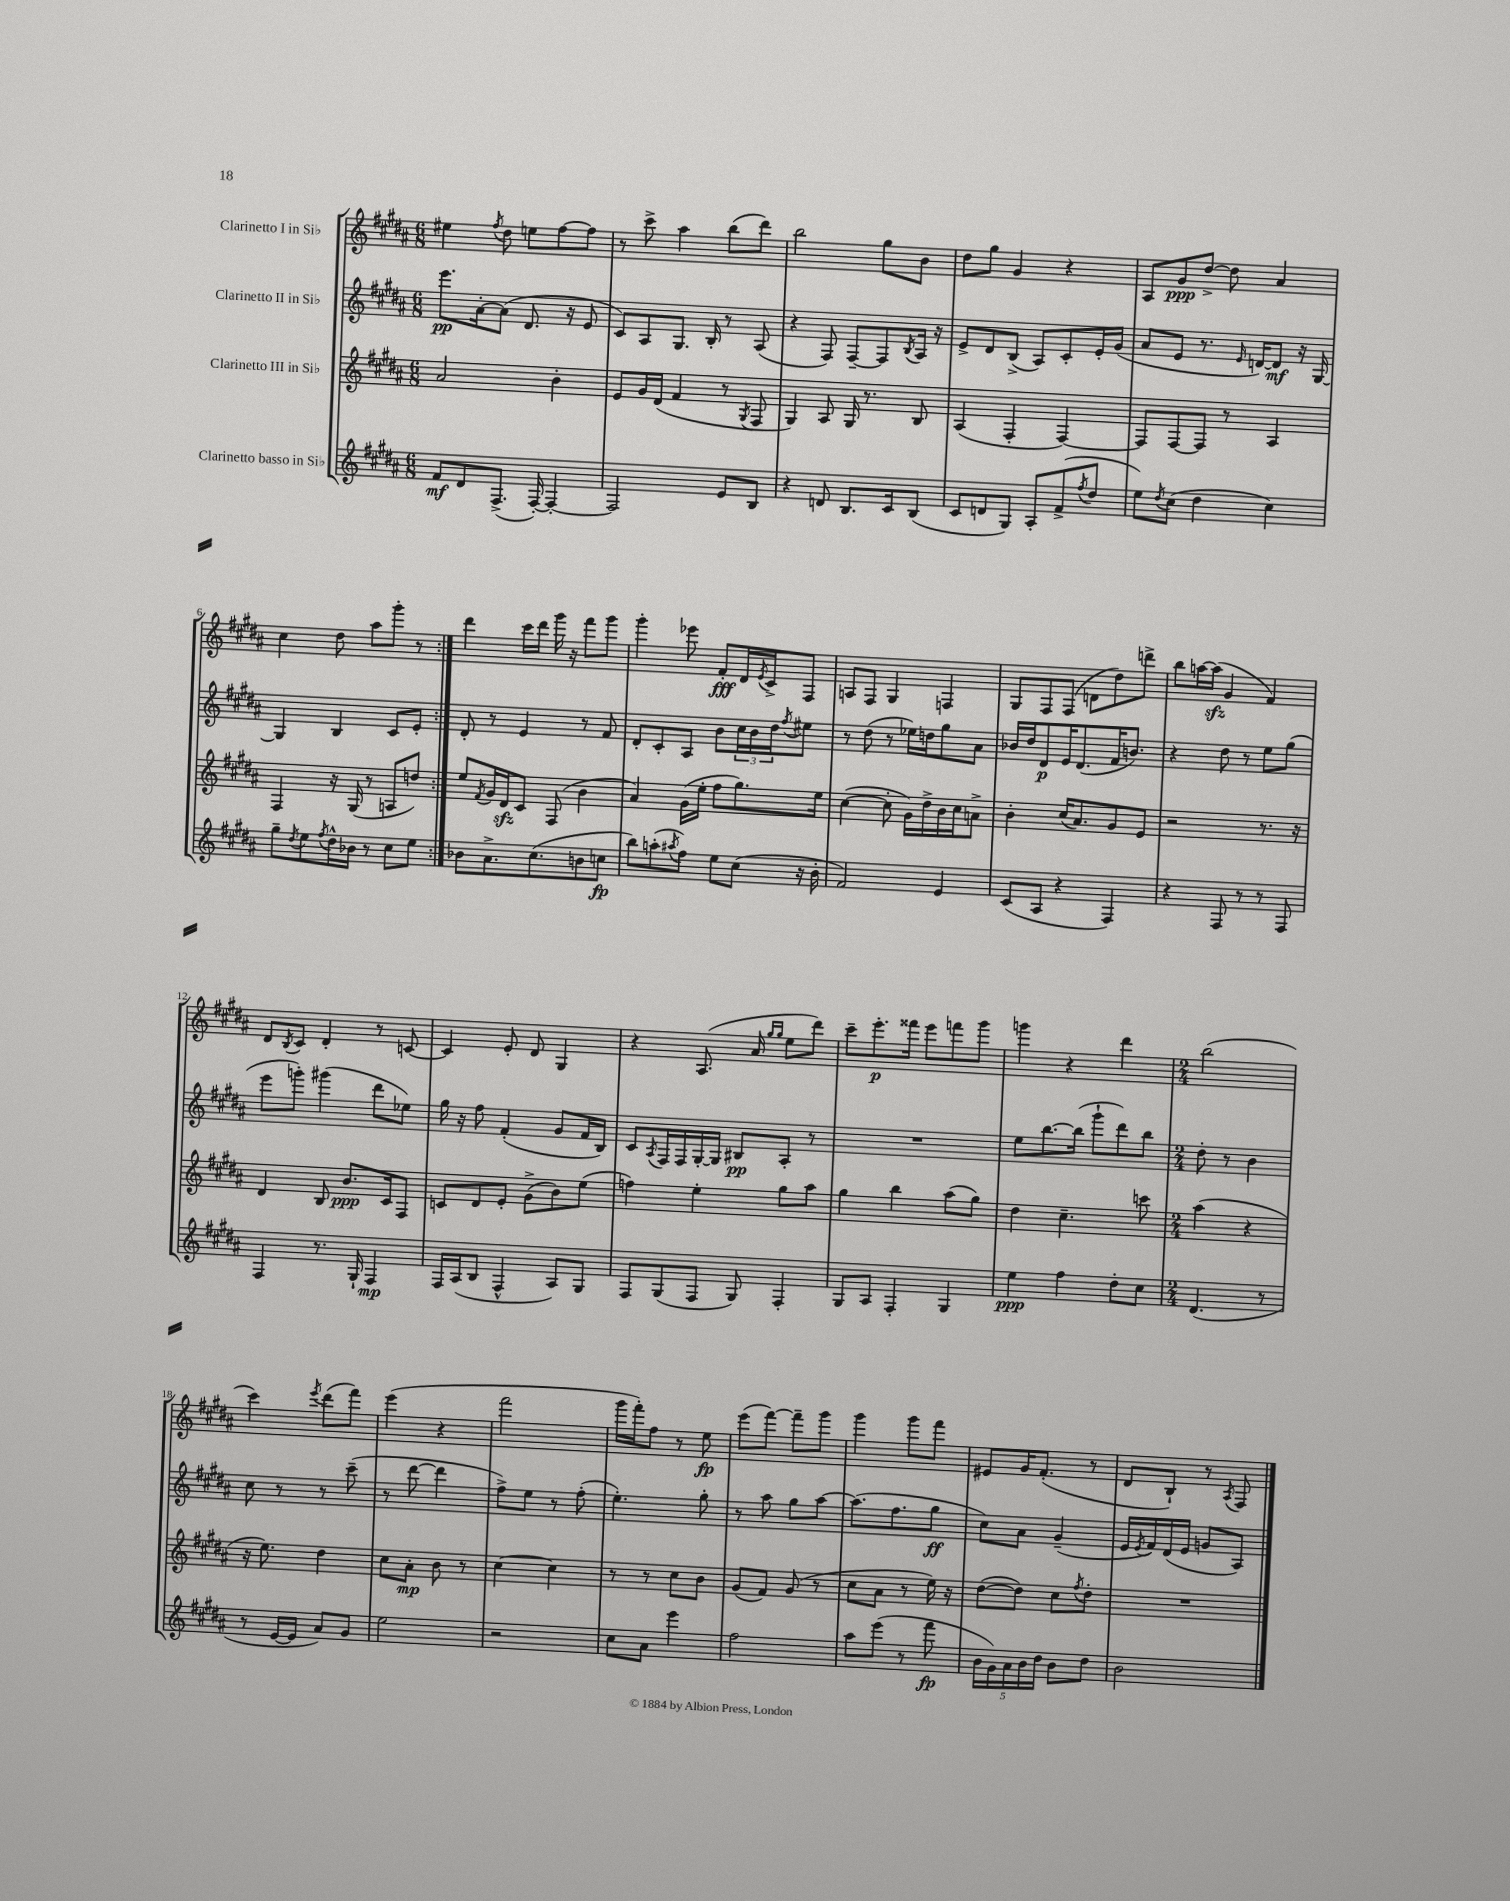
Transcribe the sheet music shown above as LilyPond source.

<<
\new StaffGroup <<
\new Staff = "s0" \with { instrumentName = "Clarinetto I in Sib" } {
    \clef treble \key b \major \numericTimeSignature \time 6/8
    \repeat volta 2 { eis''4 \acciaccatura { fis''8 } dis''8 e''8 fis''8~ fis''8 |
    r8 cis'''8-> ais''4 b''8( dis'''8) |
    b''2 gis''8 b'8 |
    dis''8 gis''8 gis'4 r4 |
    ais8 gis'8\ppp dis''8~-> dis''8 ais'4 |
    cis''4 dis''8 ais''8 gis'''8-. r8 | }
    dis'''4 cis'''16 dis'''16 gis'''16 r16 fis'''8 gis'''8 |
    gis'''4-. ees'''8 fis'8-.\fff dis'16 \acciaccatura { e'8 } cis'16-> fis8 |
    a8 fis8 gis4 f4 |
    gis8 fis8 fis8( d'8 dis''8) d'''8-> |
    b''8 a''16~ a''16\sfz( gis'4 fis'4) |
    dis'8 \acciaccatura { b8 } cis'8 dis'4-. r8 c'8~ |
    c'4 e'8-. dis'8 gis4 |
    r4 ais8.( ais'16 \grace { gis''16 gis''16 } e''8 dis'''8) |
    cis'''8-- e'''8.-.\p fisis'''16 e'''8 f'''8 gis'''8 |
    g'''4 r4 dis'''4 |
    \numericTimeSignature \time 2/4 b''2( |
    cis'''4) \acciaccatura { e'''8 } dis'''8( fis'''8) |
    e'''4( r4 |
    fis'''2 |
    gis'''16 fis'''16-.) fis''8 r8 e''8\fp |
    e'''8( fis'''8~) fis'''8-- gis'''8 |
    gis'''4 gis'''8 fis'''8 |
    eis'8 gis'16 fis'8.-.( r8 |
    dis'8 b8-!) r8 \acciaccatura { ais8 } fis8 \bar "|." |
}
\new Staff = "s1" \with { instrumentName = "Clarinetto II in Sib" } {
    \clef treble \key b \major \numericTimeSignature \time 6/8
    \repeat volta 2 { e'''8.\pp ais'16~-. ais'8( dis'8. r16 e'8 |
    cis'8) ais8 gis8. b16-. r8 ais8( |
    r4 fis8) fis8~-- fis8 \acciaccatura { b8 } ais16 r16 |
    e'8-> dis'8 b8->( ais8) cis'8-. e'16-. gis'16( |
    ais'8 e'8 r8. \grace { e'16 } d'16~) d'8\mf r16 gis16~ |
    gis4 b4 cis'8 e'8-. | }
    dis'8-. r8 e'4 r8 fis'8 |
    dis'8-. cis'8-. ais8 b'8 \tuplet 3/2 { cis''16 b'16 dis''16 } \acciaccatura { fis''8 } eis''8 |
    r8 dis''8( r8 ees''16) d''16 gis''8 ais'8 |
    bes'16 dis''16 dis'8\p e'16 dis'8.( fis'16 b'8.) |
    r4 dis''8 r8 e''8 gis''8( |
    e'''8 g'''8-.) gis'''4( dis'''8 ees''8) |
    gis''16 r16 fis''8 fis'4-.( gis'8 fis'16 b16) |
    cis'8 \acciaccatura { ais8 } fis16 fis16 gis16~-. gis16 bis8\pp ais8-. r8 |
    R2. |
    e''8 b''8.~ b''16( gis'''8-! dis'''8) b''8 |
    \numericTimeSignature \time 2/4 dis''8-. r8 b'4 |
    cis''8 r8 r8 cis'''8--( |
    r8 dis'''8~ dis'''4 |
    fis''8->) e''8 r8 fis''8-.( |
    e''4.-.) gis''8-. |
    r8 ais''8 gis''8 ais''8~ |
    ais''8.( fis''8. gis''8\ff |
    cis''8) ais'8 gis'4--( |
    e'16 \acciaccatura { e'8 } fis'16) dis'16( e'16 g'8 ais8) \bar "|." |
}
\new Staff = "s2" \with { instrumentName = "Clarinetto III in Sib" } {
    \clef treble \key b \major \numericTimeSignature \time 6/8
    \repeat volta 2 { ais'2 b'4-. |
    e'8 gis'16 dis'16( fis'4 r8 \acciaccatura { gis8 } fis8 |
    gis4) ais8 gis16 r8. b8 |
    ais4( fis4-. fis4~) |
    fis8 fis8~ fis8 r8 ais4 |
    fis4 r16 gis16( r8 a8 d''8) | }
    e''8 \acciaccatura { fis'8 } gis'16 dis'16\sfz cis'8 fis8( b'4 |
    ais'4) gis'16( e''16-. fis''8 gis''8.) e''16 |
    cis''4~( cis''8-. gis'16) dis''16-> b'16 cis''16 a'8-> |
    b'4-. cis''16( ais'8.) gis'8 e'8 |
    r2 r8. r16 |
    dis'4 b8 b'8.\ppp cis'16 fis8 |
    c'8 dis'8 e'8-. gis'8->( b'8) e''8( |
    f''4) e''4-. gis''8 ais''8 |
    gis''4 b''4 ais''8( gis''8) |
    dis''4 cis''4.-- c'''8 |
    \numericTimeSignature \time 2/4 ais''4( r4 |
    r16 e''8.) dis''4 |
    cis''8 ais'8-.\mp b'8 r8 |
    cis''4~ cis''4 |
    r8 r8 cis''8 b'8 |
    gis'8( fis'8) gis'8( r8 |
    cis''8 ais'8 r8 e''16) r16 |
    dis''8~( dis''8) cis''8 \acciaccatura { fis''8 } dis''8-. |
    R2 \bar "|." |
}
\new Staff = "s3" \with { instrumentName = "Clarinetto basso in Sib" } {
    \clef treble \key b \major \numericTimeSignature \time 6/8
    \repeat volta 2 { fis'8\mf dis'8 fis8.->( fis16~-.) fis4~-. |
    fis2 e'8 b8 |
    r4 d'8 b8. cis'16 b8( |
    cis'8 d'8 gis8) ais8-. fis'8->( \acciaccatura { fis''8 } dis''8 |
    e''8) \acciaccatura { dis''8 } cis''8( dis''4 cis''4) |
    gis''8-- \acciaccatura { dis''8 } e''8 \acciaccatura { fis''8 } dis''16-^ bes'16 r8 cis''8 e''8 | }
    bes'8 ais'8.-> cis''8.( b'8 c''8\fp |
    b''8) a''8-.( \acciaccatura { ais''8 } fis''8) e''8 cis''8( r16 b'16-. |
    fis'2) e'4 |
    cis'8( ais8 r4 fis4) |
    r4 fis8 r8 r8 fis8 |
    fis4 r8. gis16-! fis4\mp |
    fis16 ais16( b8 fis4-^ ais8) gis8 |
    fis8 gis8( fis8 gis8) fis4-. |
    gis8 ais8 fis4-. gis4 |
    e''4\ppp fis''4 dis''8-. cis''8 |
    \numericTimeSignature \time 2/4 dis'4.( r8 |
    r8 e'16~ e'16 ais'8) gis'8 |
    e''2 |
    r2 |
    cis''8 ais'8 e'''4 |
    fis''2 |
    ais''8 e'''8( r8 fis'''8\fp |
    \tuplet 5/4 { b'16 gis'16) ais'16 b'16 dis''16 } b'8 dis''8 |
    b'2 \bar "|." |
}
>>
>>
